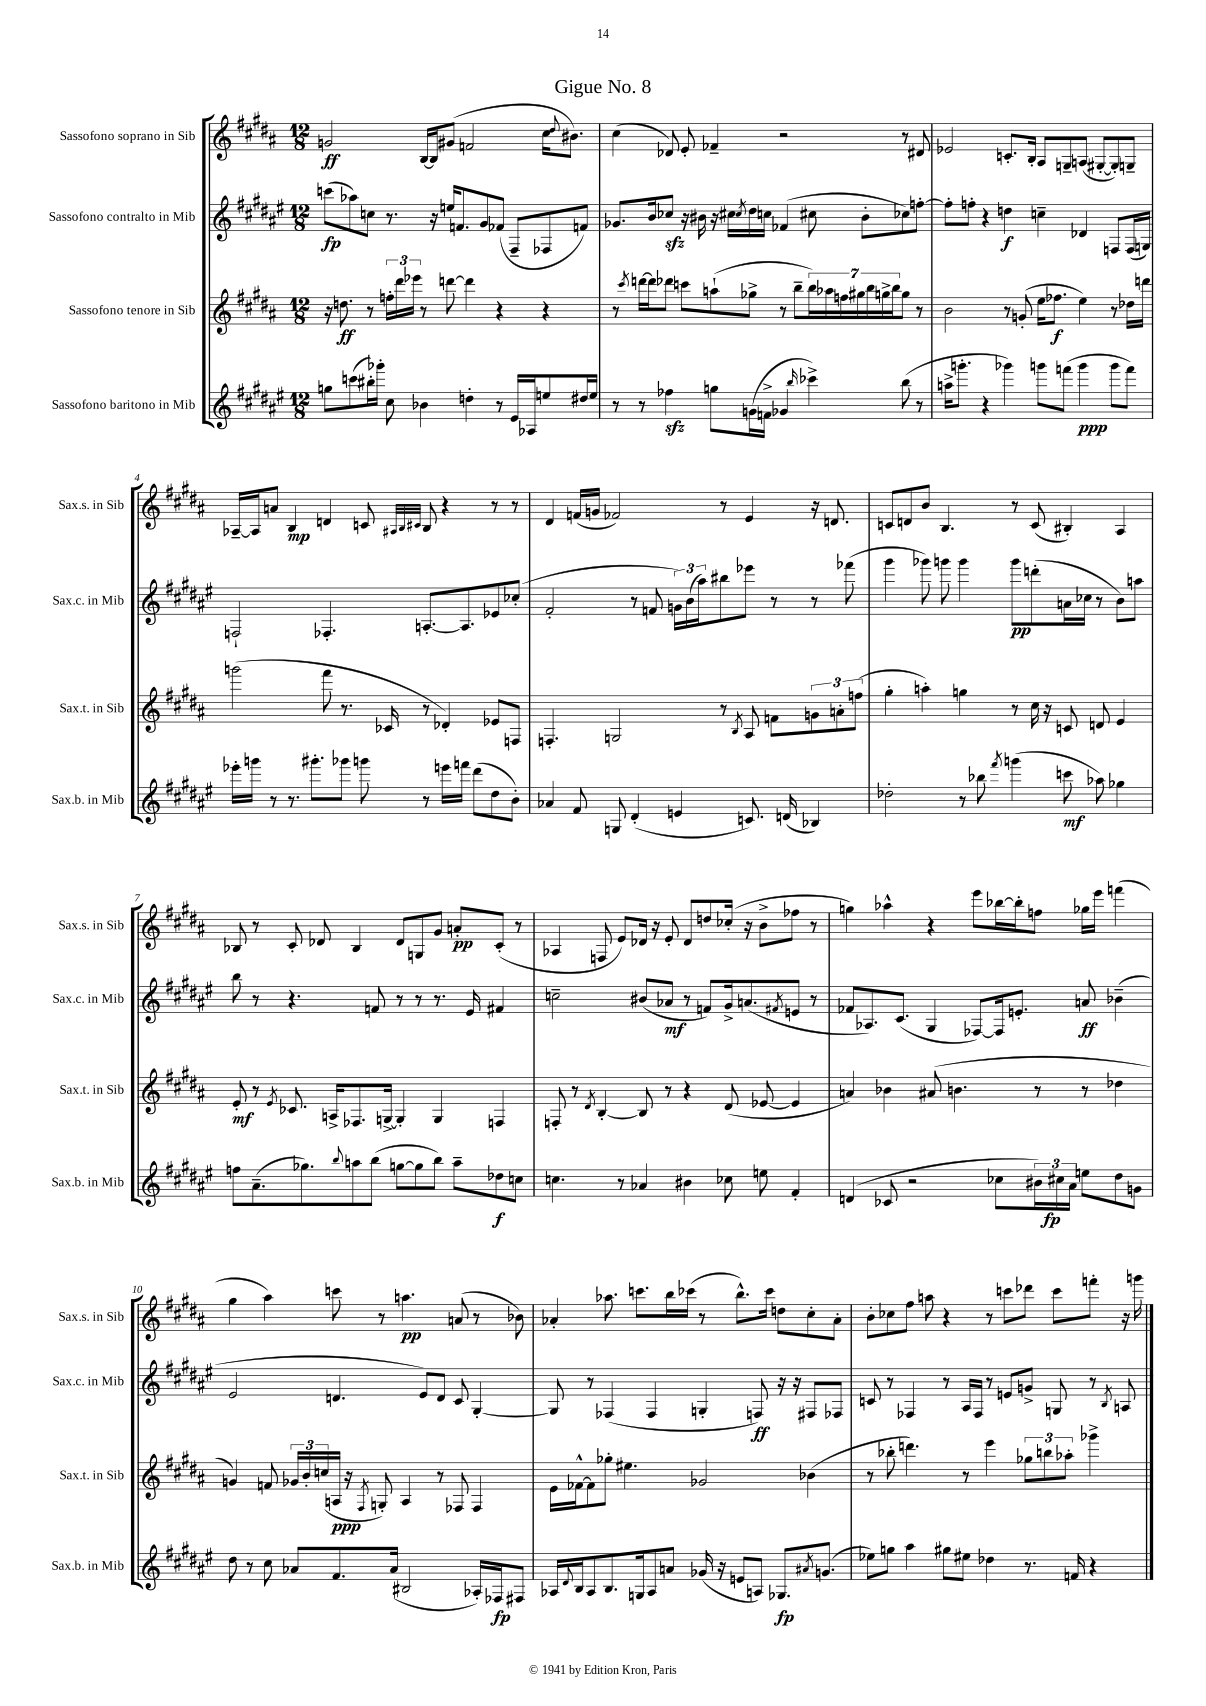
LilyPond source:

\header { title = "Gigue No. 8" }
<<
\new StaffGroup <<
\new Staff = "s0" \with { instrumentName = "Sassofono soprano in Sib" shortInstrumentName = "Sax.s. in Sib" } {
    \clef treble \key b \major \numericTimeSignature \time 12/8
    g'2\ff b16~ b16 gis'8( f'2 cis''16 \appoggiatura { dis''8 } bis'8.) |
    cis''4( des'8) e'8-. fes'4-- r2 r8 dis'8 |
    ees'2 c'8.-. b16-. ais8 g8-- a8( gis8~-. gis8-.) g8-- |
    aes16~-- aes16 a'8 b4\mp d'4 c'8 \grace { ais32 b32 cis'32 } b8 r4 r8 r8 |
    dis'4 f'16( g'16 fes'2) r8 e'4 r16 d'8. |
    c'8 d'8 b'8 b4. r8 c'8( bis4-.) ais4 |
    bes8 r8 cis'8-. des'8 bes4 des'8 g8 gis'8 a'8-.\pp cis'8-.( r8 |
    aes4 f8 e'8) des'16 r16 e'8-. des'8 d''8 ces''16-.( r16 b'8-> fes''8 r8 |
    g''4) aes''4-^ r4 e'''8 bes''16~ bes''16-. f''8 ges''16 e'''16 f'''4( |
    gis''4 ais''4) c'''8 r8 a''4.\pp a'8( r8 bes'8) |
    aes'4-. aes''8. c'''8. b''16 ces'''16( r8 b''8.-^) ces'''16 d''8 cis''8-. aes'8-. |
    b'8-. ces''8 fis''8 a''8 r4 r8 c'''8 des'''8 c'''8 f'''8-. r16 g'''16 \bar "|." |
}
\new Staff = "s1" \with { instrumentName = "Sassofono contralto in Mib" shortInstrumentName = "Sax.c. in Mib" } {
    \clef treble \key fis \major \numericTimeSignature \time 12/8
    c'''8\fp( aes''8) c''8 r8. r16 e''16 f'8. gis'8 fes'8( fis8-- fes8 f'8) |
    ges'8. b'16 ces''8\sfz r16 bis'16 r16 cis''16 \acciaccatura { cis''8 } dis''16 c''16 fes'4( cis''8 bis'8-. ces''8) f''8~-. |
    f''8-. f''8-. r4 d''4\f c''4-- des'4 f8 f16( g16) |
    f2-! fes4.-. a8.~-. a8. ees'8 ces''8-.( |
    fis'2-. r8 f'8 \tuplet 3/2 { g'16) b'16( ais''16) } bis''8 ees'''8 r8 r8 fes'''8( |
    gis'''4 ges'''8) g'''8 g'''4 g'''8\pp d'''8-.( a'16 ces''16 r8 b'8) a''8 |
    b''8 r8 r4. f'8 r8 r8 r8. eis'16 fis'4 |
    c''2-- bis'8( aes'8\mf r8 f'8) gis'16-> a'8.( \acciaccatura { fis'8 } e'8 r8 |
    fes'8 aes8.) cis'8.( gis4 fes8~) fes16 e'8.-. a'8\ff bes'4--( |
    eis'2 d'4. eis'8) d'8 cis'8 gis4~-. |
    gis8 r8 fes4( fes4 g4-. f8\ff) r16 r16 fis8 fes8 |
    c'8 r8 fes4 r8 ais16 fes16 r8 e'8 g'8-> g8 r8 \acciaccatura { b8 } a8 \bar "|." |
}
\new Staff = "s2" \with { instrumentName = "Sassofono tenore in Sib" shortInstrumentName = "Sax.t. in Sib" } {
    \clef treble \key b \major \numericTimeSignature \time 12/8
    r16 d''8.\ff r8 \tuplet 3/2 { f''16-. dis'''16 ees'''16 } r8 d'''8~ d'''4 r4 r4 |
    r8 \acciaccatura { cis'''8 } d'''16~ d'''16 des'''8 c'''8 a''8-!( ges''8-> r8 b''8-- \tuplet 7/4 { b''16) aes''16 f''16 gis''16 b''16 g''16-> b''16 } g''8 r8 |
    b'2 r8 g'8-.( e''16 fes''8.\f e''4) r8 des''16 d'''16 |
    g'''2( fis'''8 r8. ces'16 r8 des'4-.) ees'8 f8 |
    f4.-. g2 r8 \acciaccatura { b8 } ais8 f'8 \tuplet 3/2 { g'8 a'8-. f''8( } |
    gis''4-. a''4-.) g''4 r8 cis''16 r16 c'8 d'8 e'4 |
    e'8-.\mf r8 \acciaccatura { e'8 } ces'8. a16-> fes8. g16~-> g4-. g4 f4 |
    f8-. r8 \acciaccatura { dis'8 } b4~-. b8 r8 r4 dis'8( ees'8~ ees'4 |
    a'4) bes'4 ais'8( b'4. r8 r8 des''4 |
    g'4) f'8 \tuplet 3/2 { ges'16 b'16-. c''16( } a16\ppp r16 \acciaccatura { fis8 } g8-.) a4 r8 fes8 fes4 |
    e'16 fes'16~-^ fes'8 ges''8-. eis''4. ges'2 bes'4( |
    r8 bes''8-. d'''4.) r8 e'''4 \tuplet 3/2 { ges''8 b''8 aes''8-. } ges'''4-> \bar "|." |
}
\new Staff = "s3" \with { instrumentName = "Sassofono baritono in Mib" shortInstrumentName = "Sax.b. in Mib" } {
    \clef treble \key fis \major \numericTimeSignature \time 12/8
    g''8 c'''8( bis''16-.) ges'''16-. cis''8 bes'4 d''4-. r8 eis'16 aes16 e''8 dis''16 e''16 |
    r8 r8 fes''4\sfz g''8 g'16( f'16-> ges'4 \grace { b''16 } ces'''4->) b''8( r8 |
    a''16-> g'''8.-. r4 ges'''4) g'''8 f'''8( g'''4\ppp g'''8 f'''8) |
    ees'''16-. g'''16 r8 r8. gis'''8.-. ges'''8 g'''8 r8 e'''16 f'''16 dis'''8( dis''8 b'8-.) |
    aes'4 fis'8 g8 dis'4-.( e'4 c'8.) d'16( bes4) |
    des''2-. r8 bes''8 \acciaccatura { fis'''8 } g'''4( c'''8\mf aes''8) ges''4 |
    f''8 ais'8.--( ges''8.) \appoggiatura { b''8 } a''8 b''8( g''8~ g''8 b''8) a''8-- des''8\f c''8 |
    c''4. r8 aes'4 bis'4 ces''8 e''8 fis'4-. |
    d'4( ces'8 r2 ces''8 \tuplet 3/2 { bis'16) cis''16\fp ais'16 } e''8 dis''8 g'8 |
    dis''8 r8 cis''8 aes'8 fis'8. aes'16( bis2 aes16-.) fes16\fp fis8 |
    aes16 \appoggiatura { dis'8 } b16 aes8 b8. g16 aes8 a'8 ges'16( r16 e'8 a8) ges8.\fp \acciaccatura { ais'8 } g'8.( |
    ees''8) g''8 ais''4 gis''8 eis''8 des''4 r8. f'16 r4 \bar "|." |
}
>>
>>
